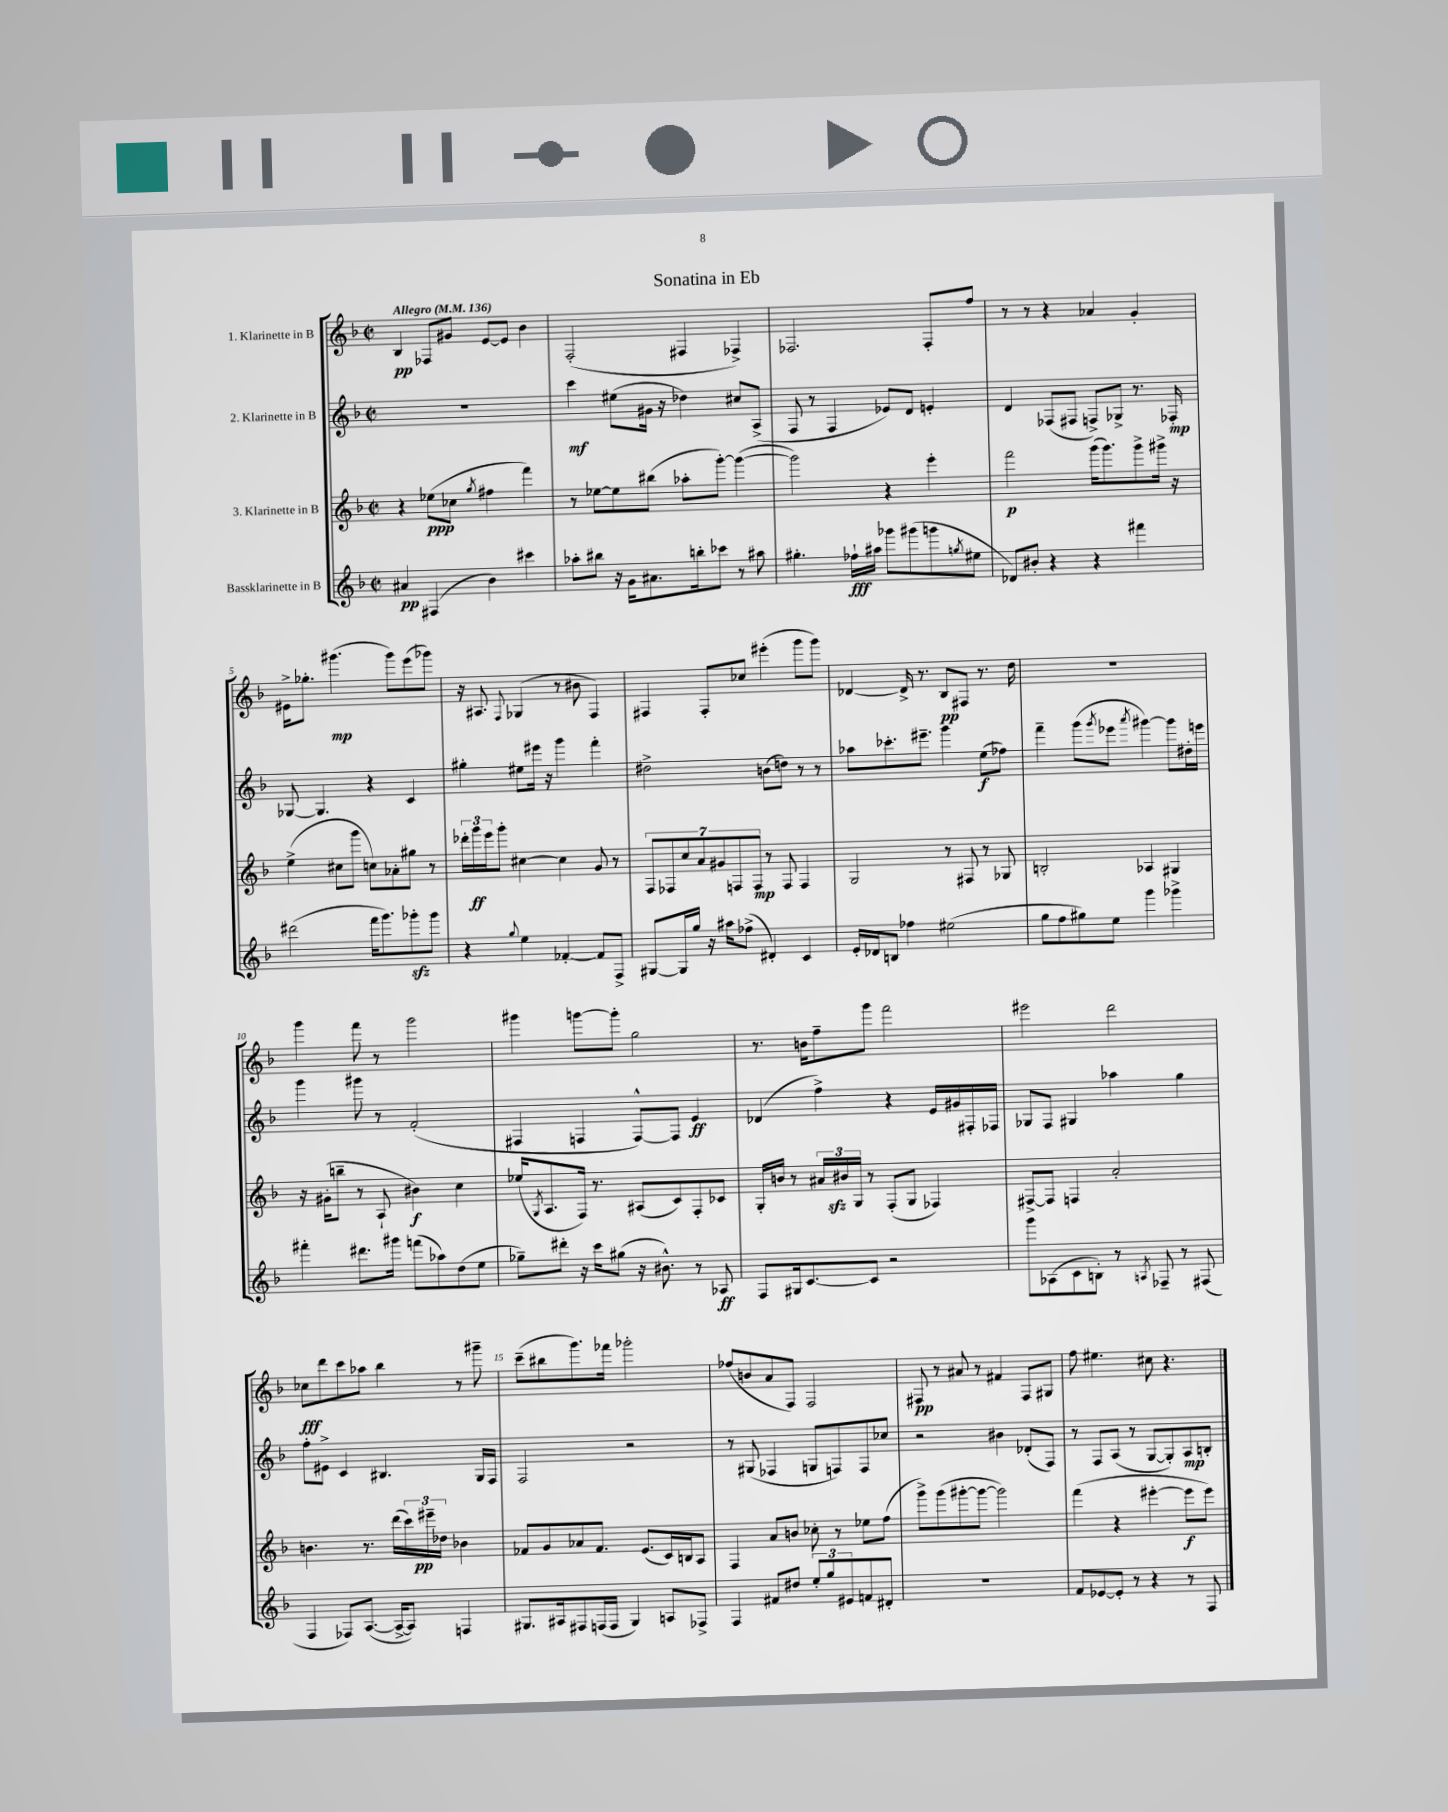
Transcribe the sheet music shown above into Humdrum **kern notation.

**kern	**kern	**kern	**kern
*staff4	*staff3	*staff2	*staff1
*clefG2	*clefG2	*clefG2	*clefG2
*k[b-]	*k[b-]	*k[b-]	*k[b-]
*M2/2	*M2/2	*M2/2	*M2/2
*met(c|)	*met(c|)	*met(c|)	*met(c|)
*MM136	*MM136	*MM136	*MM136
4a#	4r	1r	4B-
(4F#	(8ee-	.	8F-
.	8cc-	.	8g#
.	8qgg	.	.
4b-)	4ff#	.	[8e
.	.	.	8e]
4ccc#	4fff)	.	4b-
=	=	=	=
8aa-'	8r	4ccc	(2F'
8bb#	[8ee-	.	.
16r	8ee-]	(8ee#	.
16g	.	.	.
8.a#	(8bb#	16g#	.
.	.	16r	.
.	8aa-'	4dd-)	4F#
16bb'	.	.	.
8ccc-	[8ggg')	.	.
8r	(4ggg_	8cc#	4F-^)
8aa#	.	(8A^	.
=	=	=	=
4.gg#'	2ggg])	8F	2.F-
.	.	8r	.
.	.	4F	.
16ff-`	.	.	.
16aa#	.	.	.
8ggg-	4r	8e-)	.
(8ggg#	.	8d	.
8ggg	4eee'	4e'	8F-'
8qgg	.	.	.
8ee#	.	.	8ff
=	=	=	=
8d-)	2fff	4d	8r
8b#'	.	.	8r
4r	.	(8F-	4r
.	.	8F#	.
4r	(16ggg	8F^)	4a-
.	8.ggg)	.	.
.	.	8G-^	.
4fff#	8ggg^	8.r	4g'
.	16ggg#^	.	.
.	16r	16F-'	.
=	=	=	=
(2ddd#	(4ee^	[8G-	16e#^
.	.	.	8.gg-'
.	.	4.G-]	.
.	8cc#	.	(4.ggg#
.	8ggg	.	.
16fff	8cc)	4r	.
8.ggg)	.	.	.
.	8a-'	.	8ggg#)
8ggg-'	8gg#	4c	(8eee
8ggg-	8r	.	8ggg-)
=	=	=	=
4r	24ddd-'	4gg#'	16r
.	24ggg	.	.
.	.	.	8.A#
.	24eee	.	.
.	8ggg'	.	.
8qqgg	.	.	8qqF
4ee	[4cc#	8ee#	(4G-
.	.	16eee#	.
.	.	16r	.
[4f-'	4cc#]	4ggg	8r
.	.	.	8b#
8f-]	8g	4fff'	4F)
8F^	8r	.	.
=	=	=	=
[8G#	14F	2dd#^	4F#
.	14F-	.	.
16G#]	.	.	.
.	14cc	.	.
16gg	.	.	.
.	14a	.	.
16r	.	.	8F#'
.	14g#	.	.
16aa#	.	.	.
.	14F	.	.
(8ff-^	.	.	8cc-
.	14F	.	.
4d#')	8r	(8b	(4eee#'
.	8F	8dd)	.
4c	4F	8r	8ggg
.	.	8r	8ggg)
=	=	=	=
16e'	2G	8aa-	[4d-
16d-	.	.	.
8B	.	8.ccc-'	.
4ff-	.	.	16d-^]
.	.	8.eee#~	8.r
(2ee#	8r	4ggg	8B-
.	8F#	.	8F#
.	8r	(8ee	8.r
.	8G-	8ff-)	.
.	.	.	16dd
=	=	=	=
8gg	2B'	4fff~	1r
8ff	.	.	.
8gg#)	.	(8ggg	.
.	.	8qggg	.
8ee	.	8eee-	.
.	.	8qaaa	.
4ggg	4A-	[4ggg#)	.
4ggg-^	4G#	8ggg#]	.
.	.	16dd#'	.
.	.	16eee	.
=	=	=	=
4fff#'	16r	4ggg	4ggg
.	(16g#'	.	.
.	8bb~	.	.
8.ddd#	8r	8ggg#	8fff
.	8A`	8r	8r
16ggg#	.	.	.
(8fff	4b#)	(2f'	2ggg
8aa-)	.	.	.
(8dd	4cc	.	.
8ee	.	.	.
=	=	=	=
8gg-~)	(16ee-	4F#	4ggg#
.	8qG	.	.
.	8.A	.	.
8ddd#'	.	.	.
16r	16F)	4F	[8ggg
16ccc	8.r	.	.
(8gg#	.	.	8ggg']
16r	(8A#	[8F^^)	2gg
8.b#^^)	.	.	.
.	8c)	8F]	.
8r	8F'	4e	.
8A-	8c-	.	.
=	=	=	=
8F	16G'	(4d-	8.r
.	16b	.	.
16G#	8r	.	.
[8.c	.	.	16b
.	24a#	4ff^)	8ff~
.	24b#	.	.
.	24G	.	.
8c]	8r	.	8ggg
2r	(8F'	4r	2fff
.	8G	.	.
.	4F-)	16e	.
.	.	16g#	.
.	.	16F#'	.
.	.	16F-	.
=	=	=	=
8ggg	[8F#^	8G-	2eee#
(8A-	8F#]	8F	.
8c	4F	4G#	.
8B')	.	.	.
8r	2a'	4aa-	2ddd
8qA	.	.	.
8F-~	.	.	.
8r	.	4gg	.
(8F#	.	.	.
=	=	=	=
4F	4.b	8ff'	8cc-
.	.	8e#^	8ddd
8F-)	.	4c	8ccc
([8.A	8.r	.	8aa-
.	.	4.B#	4bb-
16A^_	(16ddd	.	.
8A])	24ccc)	.	.
.	24eee#~	.	.
.	24dd-	.	.
4F	4b-	.	8r
.	.	16G	8ggg#~
.	.	16F	.
=	=	=	=
8.G#	8f-	2F	(8ccc~
.	8g	.	8bb#
16A#	.	.	.
8F#	8a-	.	8.ggg)
(16F	8.f-	.	.
16F	.	.	16fff-
4G#)	.	2r	2ggg-'
.	(8.e	.	.
8A	16c)	.	.
.	16B	.	.
8F-^	8A	.	.
=	=	=	=
4F	4F	8r	(8ff-
.	.	(8G#	8b
8f#	8a	4F-	8a
8dd#	8b	.	8F)
12ee'	8cc-'	8G	2F
12gg	.	.	.
.	8r	8F)	.
12e#	.	.	.
8f	8ee-	8F	.
8d#'	(8ff	8cc-	.
=	=	=	=
1r	8ggg^)	2r	8F#
.	(8ggg	.	8r
.	[8ggg#'	.	8a#
.	8ggg#_	.	8r
.	2ggg#])	4b#	4f#
.	.	(8d-'	8F#
.	.	8F)	8G#
=	=	=	=
8f	(4fff	8r	8ff
[8e-	.	8F	4.ee#
8e-']	4r	(8A	.
8r	.	8r	.
4r	[4eee#'	[8G	8cc#
.	.	8G'])	4.r
8r	8eee#]	8A	.
8F	8eee#)	8B'	.
==	==	==	==
*-	*-	*-	*-
